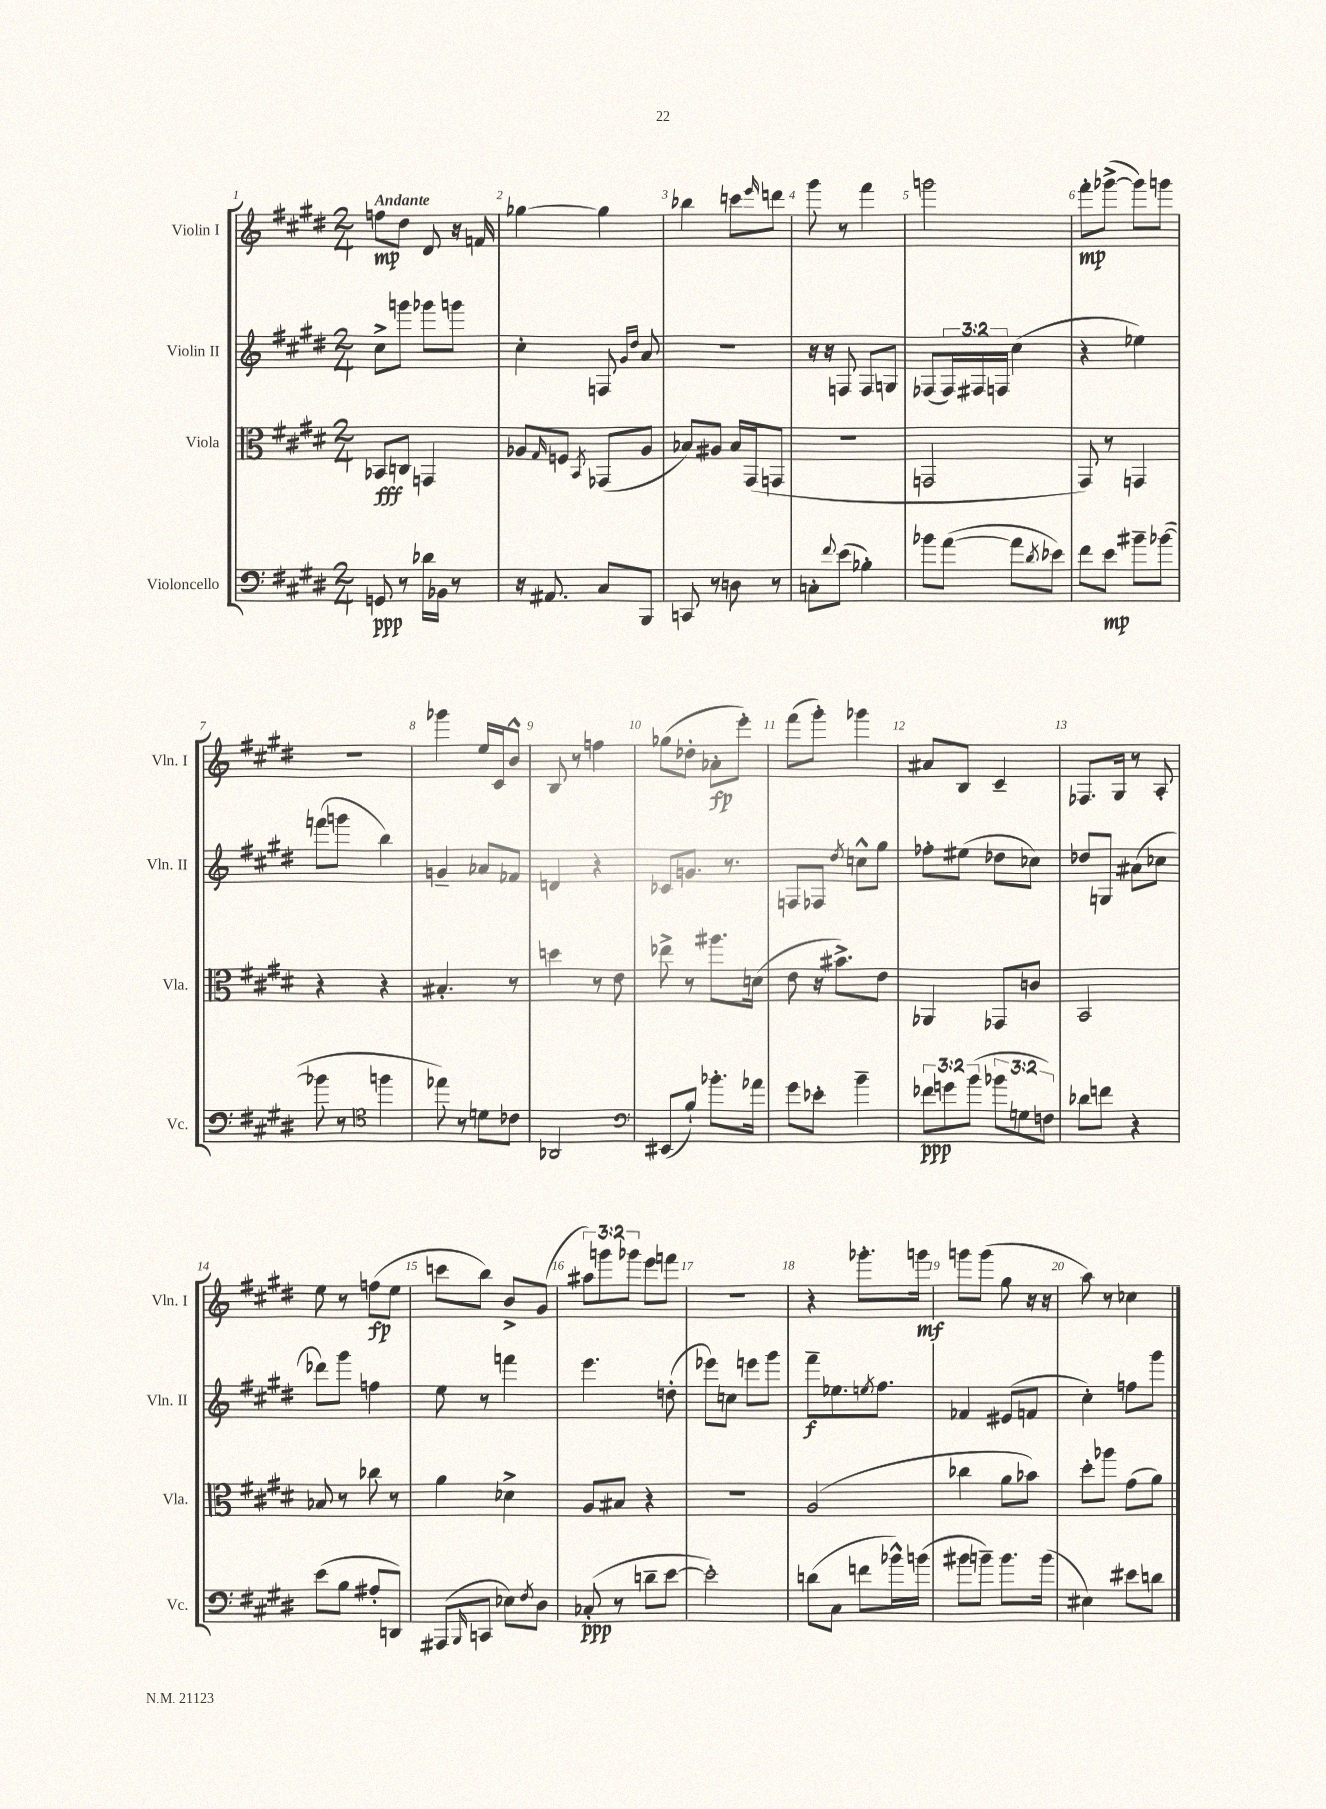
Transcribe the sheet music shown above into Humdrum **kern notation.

**kern	**dynam	**kern	**dynam	**kern	**dynam	**kern	**dynam
*part4	*part4	*part3	*part3	*part2	*part2	*part1	*part1
*staff4	*staff4	*staff3	*staff3	*staff2	*staff2	*staff1	*staff1
*I"Violoncello	*	*I"Viola	*	*I"Violin II	*	*I"Violin I	*
*I'Vc.	*	*I'Vla.	*	*I'Vln. II	*	*I'Vln. I	*
*clefF4	*	*clefC3	*	*clefG2	*	*clefG2	*
*k[f#c#g#d#]	*	*k[f#c#g#d#]	*	*k[f#c#g#d#]	*	*k[f#c#g#d#]	*
*M2/4	*	*M2/4	*	*M2/4	*	*M2/4	*
=1	=1	=1	=1	=1	=1	=1	=1
!	!	!	!	!	!	!LO:TX:a:B:t=Andante	!
8GGn/	ppp	8BB-X/L	fff	8cc#^\L	.	8ffn\L	mp
8r	.	8Cn/J	.	8gggn\J	.	8dd#\J	.
16d-X\LL	.	4GGn/	.	8ggg-X\L	.	8d#/	.
16BB-X\JJ	.	.	.	.	.	.	.
8r	.	.	.	8gggn\J	.	16r	.
.	.	.	.	.	.	16fn/	.
=2	=2	=2	=2	=2	=2	=2	=2
16r	.	8A-X/L	.	4cc#'\	.	[4gg-X\	.
8.AA#X/	.	.	.	.	.	.	.
.	.	16qqG#/	.	.	.	.	.
.	.	8Fn/J	.	.	.	.	.
.	.	8qBB/	.	.	.	.	.
8C#/L	.	(8GG-X/L	.	8Fn/	.	4gg-\]	.
.	.	.	.	16qqg#/LL	.	.	.
.	.	.	.	16qqdd#/JJ	.	.	.
8BBB/J	.	8A-/J	.	8a/	.	.	.
=3	=3	=3	=3	=3	=3	=3	=3
8CCn/	.	8B-X/L)	.	2r	.	4bb-X\	.
8r	.	8A#X/J	.	.	.	.	.
8Dn\	.	16B-/LL	.	.	.	8cccn\L	.
.	.	(16GG#/J	.	.	.	.	.
.	.	.	.	.	.	16qqeee/	.
8r	.	8GGn/J	.	.	.	8dddn\J	.
=4	=4	=4	=4	=4	=4	=4	=4
8Cn'\L	.	2r	.	16r	.	8ggg#\	.
.	.	.	.	16r	.	.	.
8qqf#/	.	.	.	.	.	.	.
(8e\J	.	.	.	8Fn/	.	8r	.
4B-X'\)	.	.	.	8F/L	.	4fff#\	.
.	.	.	.	8Gn/J	.	.	.
=5	=5	=5	=5	=5	=5	=5	=5
8b-X\L	.	2GGn/	.	(8F-X/L	.	2gggn\	.
([8a\J	.	.	.	24F-/L)	.	.	.
.	.	.	.	24F#X/	.	.	.
.	.	.	.	24Fn/JJ	.	.	.
8a\L]	.	.	.	(4cc#\	.	.	.
8qd#/	.	.	.	.	.	.	.
8e-X\J)	.	.	.	.	.	.	.
=6	=6	=6	=6	=6	=6	=6	=6
8f#\L	.	8GG#/)	.	4r	.	8fff#'\L	mp
8e\J	mp	8r	.	.	.	([8ggg-X^\J	.
8b#X~\L	.	4GGn/	.	4ee-X\)	.	8ggg-\L])	.
([8b-X\J	.	.	.	.	.	8gggn\J	.
!!LO:LB:g=z
=7	=7	=7	=7	=7	=7	=7	=7
8b-X\]	.	4r	.	(8fffn\L	.	2r	.
8r	.	.	.	8gggn\J	.	.	.
*clefC4	*	*	*	*	*	*	*
4ffn\	.	4r	.	4bb\)	.	.	.
=8	=8	=8	=8	=8	=8	=8	=8
8ee-X\)	.	4.B#X'/	.	4gn~/	.	4ggg-X\	.
8r	.	.	.	.	.	.	.
8dn\L	.	.	.	8a-X/L	.	16ee/LL	.
.	.	.	.	.	.	16c#/J	.
8c-X\J	.	8r	.	8f-X/J	.	8b^^/J	.
=9	=9	=9	=9	=9	=9	=9	=9
2AA-X/	.	4ddn\	.	4dn/	.	8B/	.
.	.	.	.	.	.	8r	.
.	.	8r	.	4r	.	4ffn\	.
.	.	8e\	.	.	.	.	.
=10	=10	=10	=10	=10	=10	=10	=10
*clefF4	*	*	*	*	*	*	*
(8EE#X/L	.	8ee-X^\	.	8c-X/L	.	(8gg-X\L	.
8B`/J)	.	8r	.	8.gn/J	.	8dd-X'\J	.
8.b-X'\L	.	8.aa#X\L	.	.	.	8a-X'\L	fp
.	.	.	.	8.r	.	.	.
.	.	.	.	.	.	8eee'\J)	.
16a-X\Jk	.	(16dn\Jk	.	.	.	.	.
=11	=11	=11	=11	=11	=11	=11	=11
8g#\L	.	8e\	.	8Fn/L	.	(8fff#\L	.
8e-X'\J	.	16r	.	8F-X/J	.	8ggg#'\J)	.
.	.	8.b#X^\L)	.	.	.	.	.
.	.	.	.	8qdd#/	.	.	.
4b~\	.	.	.	8ccn^^\L	.	4ggg-X\	.
.	.	8e\J	.	8gg#\J	.	.	.
=12	=12	=12	=12	=12	=12	=12	=12
12f-X\L	ppp	4AA-X/	.	8ff-X'\L	.	8a#X/L	.
12gn\	.	.	.	.	.	.	.
.	.	.	.	(8ee#X\J	.	8B/J	.
(12b\J	.	.	.	.	.	.	.
12b-X\L	.	8GG-X/L	.	8dd-X\L	.	4c#~/	.
12Gn\	.	.	.	.	.	.	.
.	.	8cn/J	.	8cc-X\J)	.	.	.
12Fn\J)	.	.	.	.	.	.	.
=13	=13	=13	=13	=13	=13	=13	=13
8d-X\L	.	2BB/	.	8dd-X/L	.	8.F-X/L	.
8fn\J	.	.	.	8Gn/J	.	.	.
.	.	.	.	.	.	16G#/Jk	.
4r	.	.	.	(8a#X\L	.	8r	.
.	.	.	.	8cc-X\J	.	8A'/	.
!!LO:LB:g=z
=14	=14	=14	=14	=14	=14	=14	=14
(8e\L	.	8B-X/	.	8ddd-X\L)	.	8ee\	.
8B\J	.	8r	.	8ggg#\J	.	8r	.
8A#X'/L	.	8cc-X\	.	4ffn\	.	(8ffn\L	fp
8DDn/J)	.	8r	.	.	.	8ee\J	.
=15	=15	=15	=15	=15	=15	=15	=15
(8AAA#X/L	.	4a\	.	8ee\	.	8cccn\L	.
16qqBBB/	.	.	.	.	.	.	.
8CCn/J	.	.	.	8r	.	8bb\J)	.
8E-X\L)	.	4d-X^\	.	4fffn\	.	8b^/L	.
8qF#/	.	.	.	.	.	.	.
8D#\J	.	.	.	.	.	(8g#/J	.
=16	=16	=16	=16	=16	=16	=16	=16
(8C-X'/	ppp	8A/L	.	4.eee\	.	12aa#X\L)	.
.	.	.	.	.	.	12gggn\	.
8r	.	8B#X/J	.	.	.	.	.
.	.	.	.	.	.	12ggg-X\J	.
8dn~\L	.	4r	.	.	.	8eee\L	.
[8e\J	.	.	.	(8ddn'\	.	8fffn\J	.
=17	=17	=17	=17	=17	=17	=17	=17
2e'\])	.	2r	.	8eee-X\L)	.	2r	.
.	.	.	.	8ccn\J	.	.	.
.	.	.	.	8eeen\L	.	.	.
.	.	.	.	8ggg#\J	.	.	.
=18	=18	=18	=18	=18	=18	=18	=18
(8dn\L	.	(2A/	.	8fff#~\L	f	4r	.
8C#\J	.	.	.	8.ee-X\	.	.	.
8fn\L	.	.	.	.	.	8.ggg-X'\L	.
.	.	.	.	8qeen/	.	.	.
.	.	.	.	8.ff#\J	.	.	.
16b-X^^\L)	.	.	.	.	.	.	.
(16bn\JJ	.	.	.	.	.	16gggn\Jk	mf
=19	=19	=19	=19	=19	=19	=19	=19
8b#X\L	.	4cc-X\	.	4f-X/	.	8gggn\L	.
8bn~\J)	.	.	.	.	.	(8ggg\J	.
8.b\L	.	8a\L	.	(8e#X/L	.	8gg#\	.
.	.	8b-X\J)	.	8fn/J	.	16r	.
(16b\Jk	.	.	.	.	.	16r	.
=20	=20	=20	=20	=20	=20	=20	=20
4E#X\)	.	8dd#'\L	.	4cc#'\)	.	8aa\)	.
.	.	8aa-X\J	.	.	.	8r	.
8e#X\L	.	(8g#\L	.	8ffn\L	.	4cc-X\	.
8dn\J	.	8a\J)	.	8ggg#\J	.	.	.
==	==	==	==	==	==	==	==
*-	*-	*-	*-	*-	*-	*-	*-
